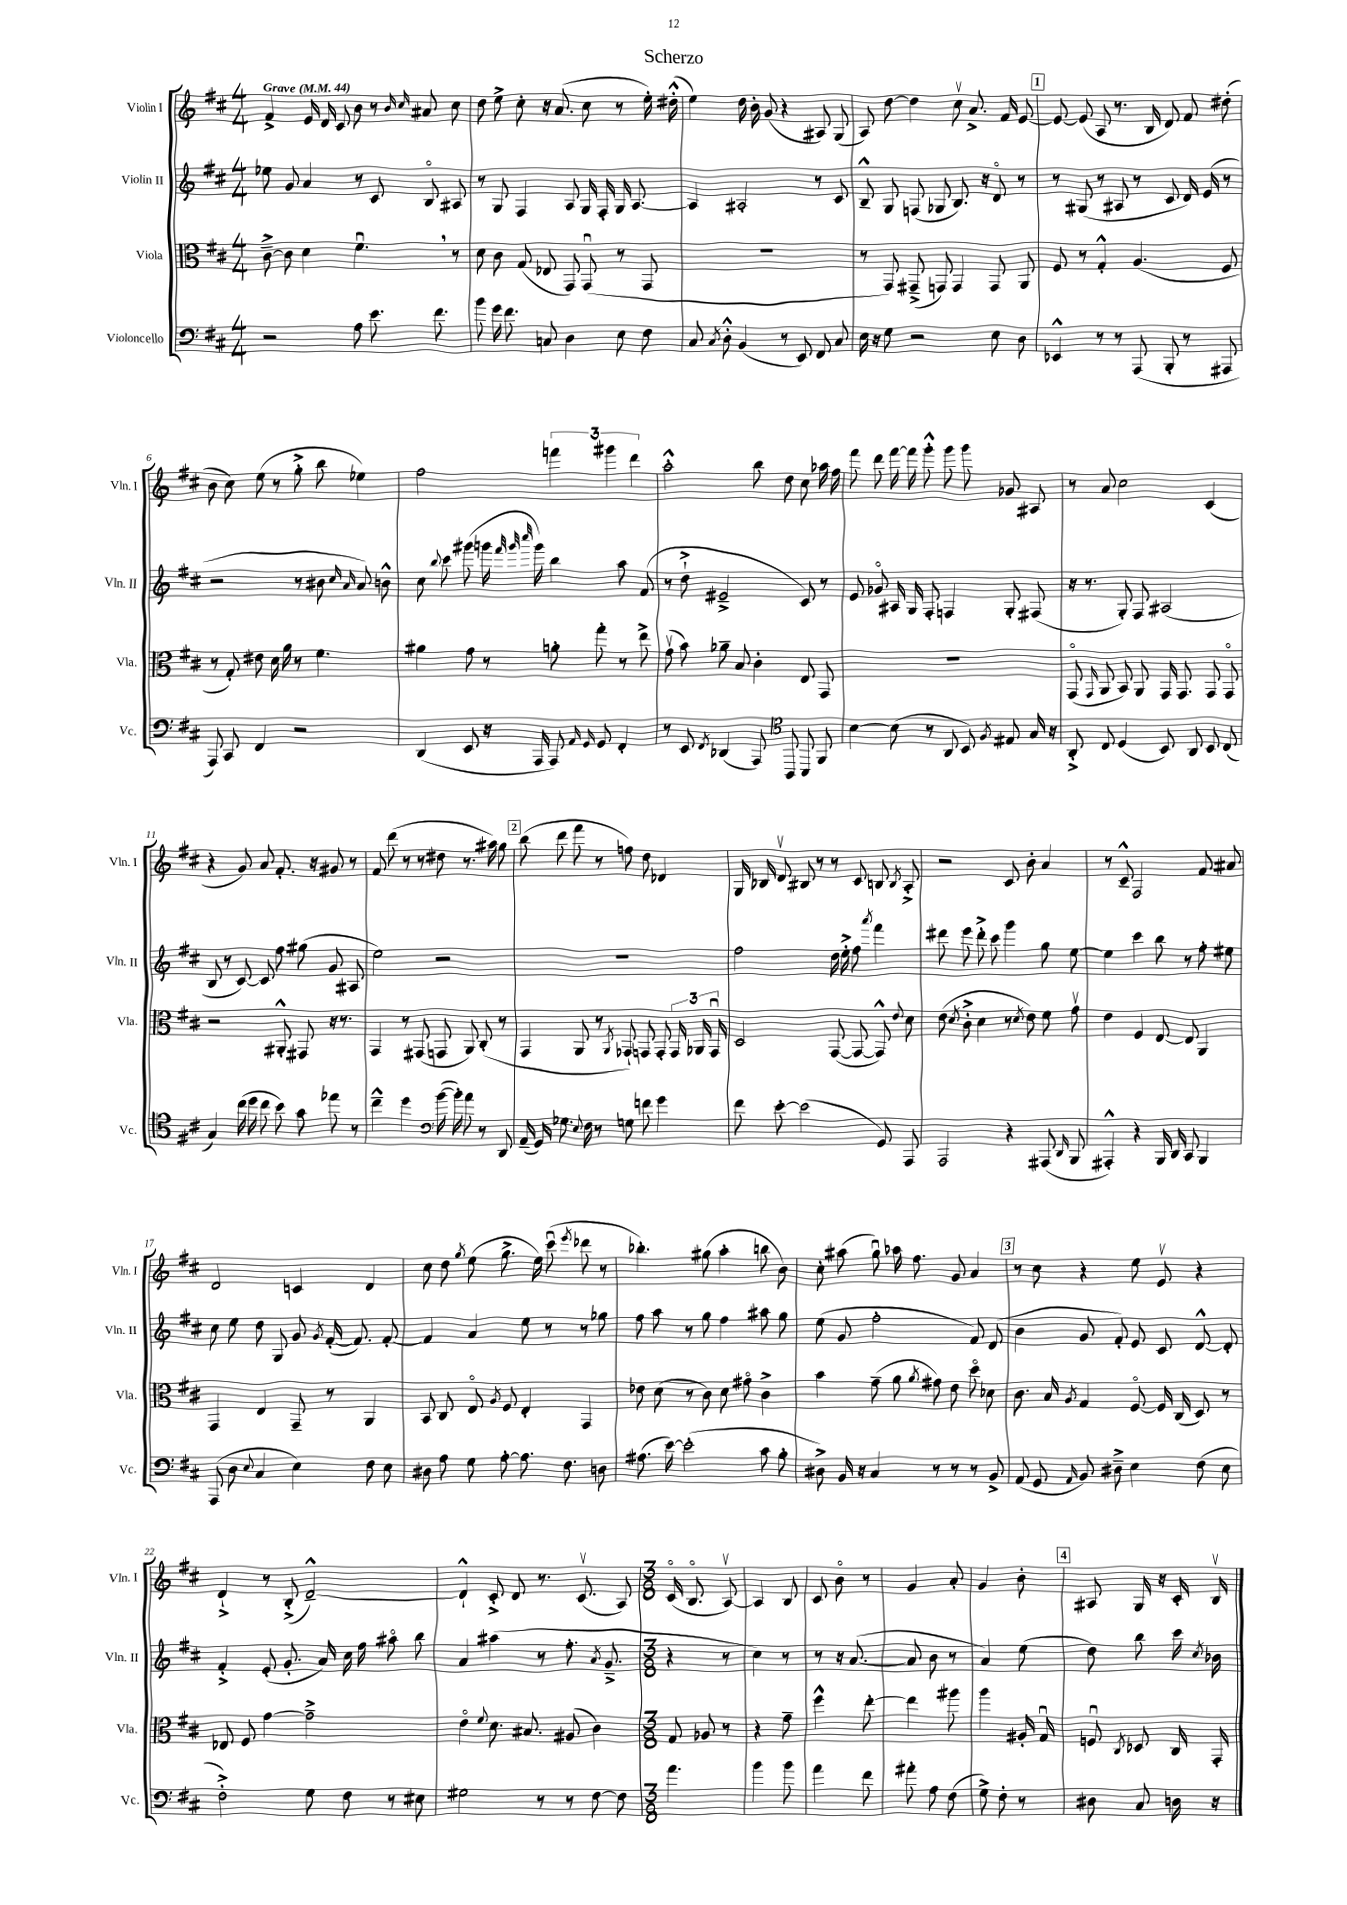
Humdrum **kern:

**kern	**kern	**kern	**kern
*staff4	*staff3	*staff2	*staff1
*clefF4	*clefC3	*clefG2	*clefG2
*k[f#c#]	*k[f#c#]	*k[f#c#]	*k[f#c#]
*M4/4	*M4/4	*M4/4	*M4/4
*MM44	*MM44	*MM44	*MM44
2r	[8c#~^	8ee-	4f#^
.	8c#]	8g	.
.	4d	4a	16e
.	.	.	16d
.	.	.	8c#
8A	4.f#u	8r	8b
8.e	.	8c#	8r
.	.	.	16qqb
.	.	.	16qqcc#
.	.	8Bo	8a#
8.f#	.	.	.
.	8r	8A#	8cc#
=	=	=	=
8b	8d	8r	8dd
16g	8c#	8G	8ee^
8.f#	.	.	.
.	(8G	4F#	8cc#'
8C	8E-	.	16r
.	.	.	(8.a
4D	8GG)	8A	.
.	(8GGu	16G	8cc#
.	.	16F#'	.
8E	8r	16G	8r
.	.	[8.A	.
8F#	8GG	.	16ee')
.	.	.	(16dd#'^^
=	=	=	=
8C#	1r	4A]	4ee)
8qC#	.	.	.
8D'^^	.	.	.
(4BB	.	2A#'	16dd
.	.	.	16b'
.	.	.	(8g
8r	.	.	4r
8EE)	.	.	.
8FF#	.	8r	8A#)
8C#	.	8c#	(8G
=	=	=	=
16E	8r	8B~^^	8A)
16r	.	.	.
8G	8GG)	8G	[8dd
2r	(8GG#~^	(8F	4dd]
.	8GG)	8G-	.
.	4GG	8.B)	8cc#v
.	.	.	8.a^
.	.	16r	.
8E	8GG	8do	.
.	.	.	16f#
8D	8AA	8r	[8e
=	=	=	=
4EE-^^	8F#	8r	8e_
.	8r	(8G#	(8e]
8r	4G'^^	8r	8A
8r	.	8A#	8.r
(8AAA	(4.A	8r	.
.	.	.	16B
8BBB'	.	8c#	8d)
8r	.	16d)	8f#
.	.	(16e	.
8AAA#	8F#	8r	(8dd#'
=	=	=	=
8AAA)	8r	2r	8b
8CC#	8G')	.	8cc#)
4FF#	8e#	.	(8ee
.	16d	.	8r
.	16a	.	.
2r	8r	8r	8gg'^
.	4.f#	8b#	8bb
.	.	16qqcc#	.
.	.	16qqa	.
.	.	8a)	4ee-)
.	.	8b^^	.
=	=	=	=
(4DD	4a#	8cc#	2ff#
.	.	8qqbb	.
.	.	8ccc#	.
8EE	8g	(8ggg#	.
16r	8r	16ggg	.
.	.	32qqfff#	.
.	.	32qqggg	.
.	.	32qqcccc#	.
16AAA	.	16ggg)	.
8AAA)	8a'	4bb	6fff
16qqAA	.	.	.
16qqGG	.	.	.
8GG	8gg'	.	.
.	.	.	6ggg#
4FF#'	8r	8aa	.
.	.	.	6ddd
.	8ee^	(8f#	.
=	=	=	=
8r	(8gv	8r	2aa'^^
8EE	8b)	8dd`^	.
8qFF#	.	.	.
(4DD-	8a-~	2e#~^	.
.	8B	.	.
8AAA)	4c#'	.	8bb
8AAA	.	.	8dd
8BBB	8E	8c#)	8cc#
8FF#	8GG	8r	16aa-
.	.	.	16ff#
=	=	=	=
*clefC4	*	*	*
[4B	1r	8e	8fff#
.	.	8g-o	8ddd
(8B]	.	16A#	[16fff#
.	.	16G	16fff#]
8r	.	8F#'	8ggg'^^
8AA	.	4F	8ggg
8BB)	.	.	8ggg
8qF#	.	.	.
8E#	.	8G'	8g-
16G	.	(8F#	8A#
16r	.	.	.
=	=	=	=
8AA'^	(8GGo	16r	8r
.	.	8.r	.
.	16qqGG	.	.
8C#	8AA	.	8a
(4D	8BB)	8G')	2cc#
.	8AA	8F#	.
8BB)	16GG	(2A#	.
.	8.GG	.	.
8AA	.	.	.
8BB	8GG	.	(4c#
(8C#	8GGo	.	.
=	=	=	=
4G)	2r	8B	4r
.	.	8r	.
(16cc#	.	[8c#)	8g)
16dd	.	.	.
8cc#	.	8c#]	8a
8b)	8AA#'^^	8ff#	8.f#'
8g	8GG#	(8gg#	.
.	.	.	16r
8ee-	16r	8g	8g#
.	8.r	.	.
8r	.	8A#	8r
=	=	=	=
4cc#~^^	4GG	2ee)	8f#
.	.	.	(8ddd
4dd	8r	.	8r
.	(8GG#	.	8r
*clefF4	*	*	*
([16b	8GG	2r	8dd#
16b'])	.	.	.
8a	8AA)	.	8.r
8r	(8C#'	.	.
.	.	.	16aa#)
8DD	8r	.	8gg
=	=	=	=
(16AA~	4GG	1r	(8bb
16GG)	.	.	.
8.G-	.	.	8ddd
.	8AA	.	8fff#
8qqE	.	.	.
16F#	.	.	.
8r	8r	.	8r
.	8qAA	.	.
8G	8GG-`)	.	8ff)
8f	8GG	.	8dd
4g	8GG'	.	4d-
.	24GG	.	.
.	24AA-	.	.
.	24GGu	.	.
=	=	=	=
8f#	2D	2ff#	16G
.	.	.	16B-
[8e'	.	.	8dv
(2e]	.	.	8B#
.	.	.	8r
.	([8GG	16dd	8r
.	.	16ee'^	.
.	8GG_	8ff#	8c#
.	.	8qaaa	.
8GG)	8GG^^])	4fff#	8B
.	8qqe	.	8qB
8AAA	8d	.	8A'^
=	=	=	=
2AAA	(8e	8ddd#	2r
.	8qd	.	.
.	8c#'^	8eee	.
.	4d	8ddd#'^	.
.	.	8ccc#	.
4r	8r	4ggg	8c#
.	8qd	.	.
.	8e)	.	8b'
(8AAA#	8f#	8gg	4a
16qqDD	.	.	.
8BBB	8gv	[8ee	.
=	=	=	=
4AAA#'^^)	4e	4ee]	8r
.	.	.	8c#~^^
4r	4F#	4ccc#	2F#
16BBB	[8E	8bb	.
16DD	.	.	.
8CC#	8E]	8r	.
4BBB	4AA	8ff#'	8f#
.	.	8ee#	8a#
=	=	=	=
(8AAA	4GG	8cc#	2d
8D	.	8ee	.
8qqE	.	.	.
4C#	4E	8dd	.
.	.	8G	.
4E)	8GG~	8g	4c
.	.	8qg	.
.	8r	([16f#'	.
.	.	8.f#])	.
8F#	4AA	.	4d
8E	.	[8f#'	.
=	=	=	=
8D#	8BB	4f#]	8cc#
8A	8C#	.	8dd
.	.	.	8qgg
8G	8Eo	4a	(8ee
.	8qA	.	.
[8A'	8F#	.	8.gg^
8.A]	4E'	8ee	.
.	.	.	16ee)
.	.	8r	(8ccc#u
8.F#	.	.	.
.	.	.	8qeee
.	4GG	8r	8ddd-
8D	.	8gg-	8r
=	=	=	=
(8.A#	8e-	8ff#	4.bb-')
.	(8d	8aa	.
[16e)	.	.	.
(2e']	8r	8r	.
.	8c#)	8gg	(8gg#
.	8d	4ff#	4aa'
.	8g#o	.	.
8c#	4c#^	8aa#	8bb
8B'	.	8gg	8b)
=	=	=	=
8D#^)	4b	(8ee	8cc#'
16BB	.	8g	(8aa#
16r	.	.	.
4C#	(8g~	2ff#'	8ggu)
.	8a	.	16aa-
.	.	.	8.ff#
.	8qa	.	.
8r	8g#)	.	.
8r	8e	.	8g
8r	8ddo	8f#)	4a
8BB^	8d-	(8d	.
=	=	=	=
(8AA	8.c#	4b	8r
8GG	.	.	8cc#
.	16B	.	.
16qqAA	8qA	.	.
8BB)	4G	8g	4r
8D#~^	.	8f#')	.
4E	[8F#o	8e	8ee
.	16F#]	8c#	8ev
.	(16C#	.	.
(8F#	8D)	[8d^^	4r
8E	8r	8d']	.
=	=	=	=
2F#'^)	8E-	4f#'^	4d`^
.	8F#	.	.
.	[4g	(8e'	8r
.	.	8.g'	(8B'^
8G	2g~^]	.	[2d~^^)
.	.	16a)	.
8F#	.	16cc#	.
.	.	16ff#	.
8r	.	8aa#o	.
8E#	.	8bb	.
=	=	=	=
2G#	4eo	4a	4d`^^]
.	8qqf#	.	.
.	8.d	(4aa#	8c#'^
.	.	.	8d
.	8.B#	.	.
8r	.	8r	8.r
8r	(8A#	8.ff#'	.
.	.	.	(8.c#v
[8F#	4c#)	.	.
.	.	8qa	.
.	.	8.g~^	.
8F#]	.	.	8A)
=	=	=	=
*M3/8	*M3/8	*M3/8	*M3/8
4.a	8G	4r	(16c#o
.	.	.	8.Bo
.	8A-	.	.
.	8r	8r	[8Av)
=	=	=	=
4b	4r	4cc#)	4A]
8b	8g~	8r	8B
=	=	=	=
4a	4ff#^^	8r	8c#
.	.	16r	8bo
.	.	([8.a	.
8f#	[8ee'	.	8r
=	=	=	=
8a#'	4ee]	8a]	4g
8A	.	8b	.
(8F#	8aa#	8r	8a'
=	=	=	=
8G^)	4aa	4a)	4g
8F#'	.	.	.
8r	16A#'	(8ee	8b'
.	16Gu	.	.
=	=	=	=
8D#	8Fu	8dd)	8A#
.	8qC#	.	.
8C#	8D-	8bb	16G
.	.	.	16r
16D	16C#	16ccc#	16c#'
.	.	8qcc#	.
16r	16GG'	16b-	16Bv
==	==	==	==
*-	*-	*-	*-
